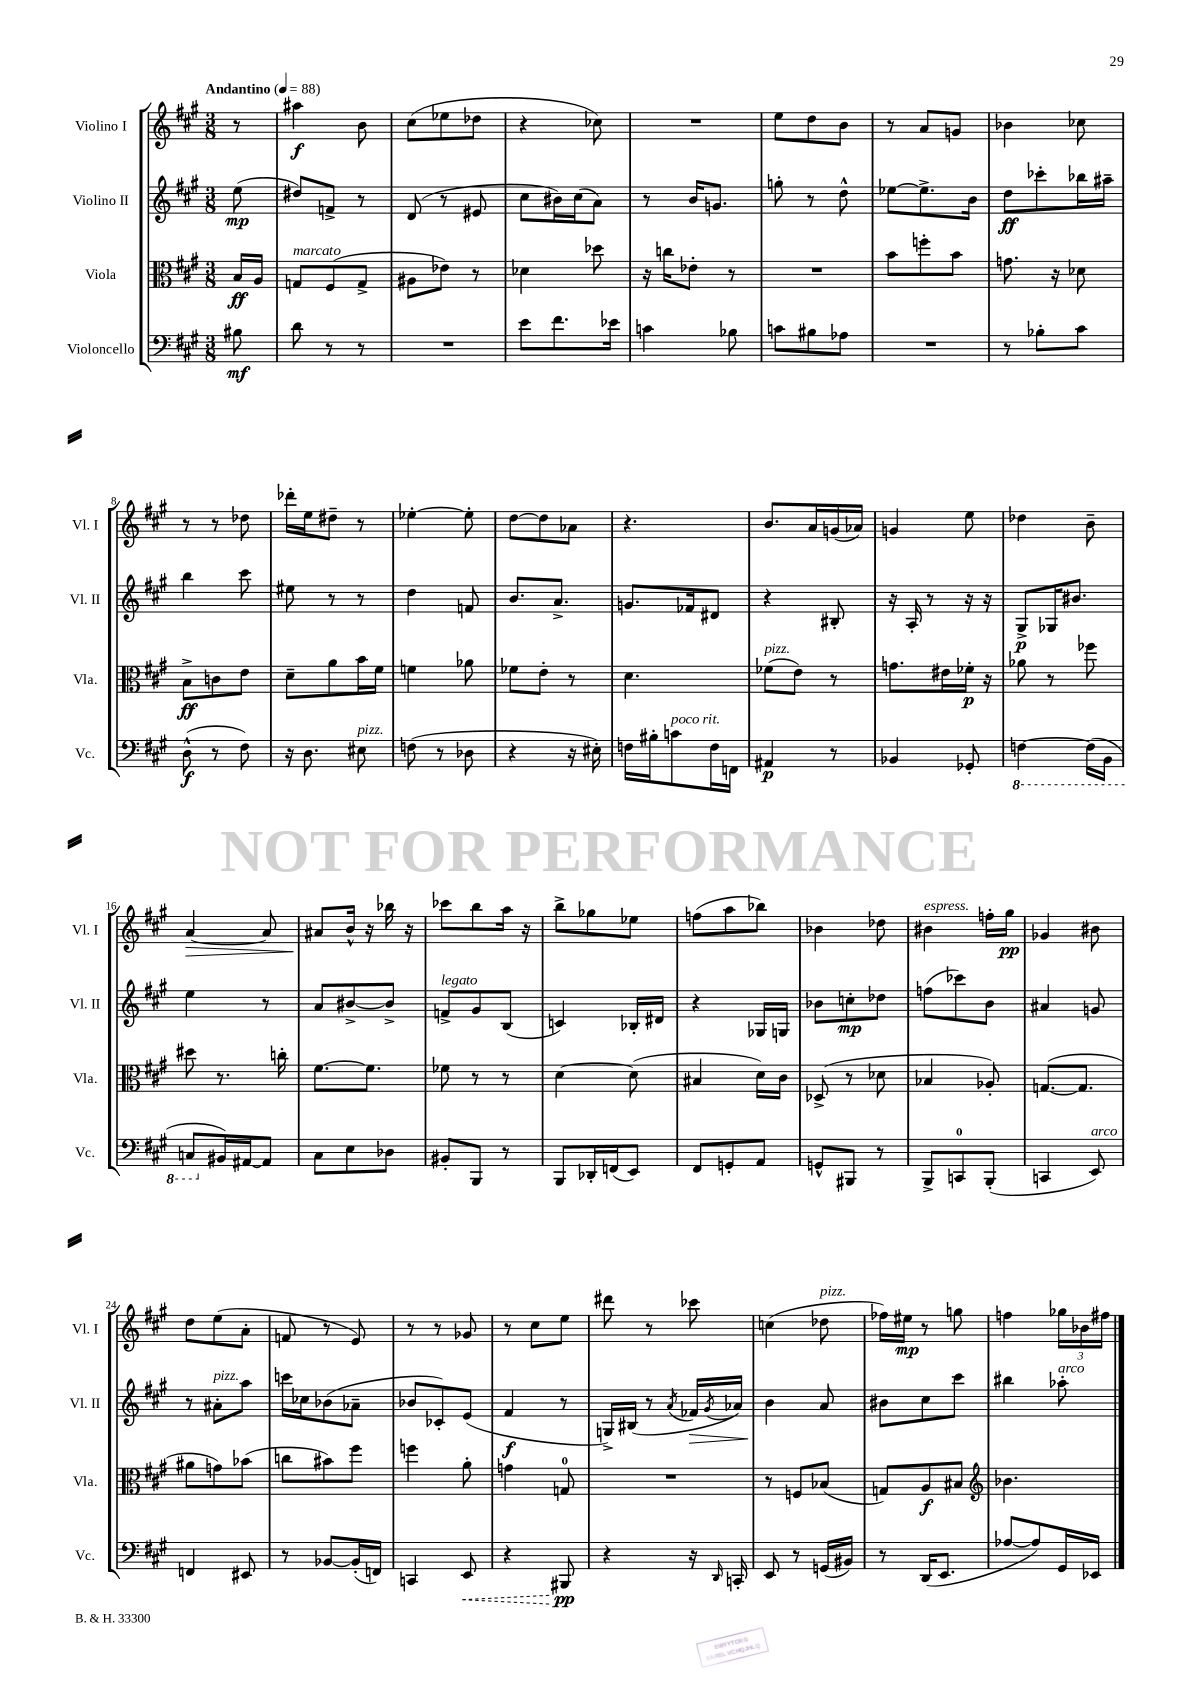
<<
\new StaffGroup <<
\new Staff = "s0" \with { instrumentName = "Violino I" shortInstrumentName = "Vl. I" } {
    \clef treble \key a \major \numericTimeSignature \time 3/8 \partial 8 \tempo "Andantino" 4 = 88
    r8 |
    ais''4\f b'8 |
    cis''8( ees''8 des''8 |
    r4 ces''8) |
    R4. |
    e''8 d''8 b'8 |
    r8 a'8 g'8 |
    bes'4 ces''8 |
    r8 r8 des''8 |
    des'''16-. e''16 dis''8-- r8 |
    ees''4~-. ees''8-. |
    d''8~ d''8 aes'8 |
    r4. |
    b'8. a'16 g'16( aes'16) |
    g'4 e''8 |
    des''4 b'8-- |
    a'4~\> a'8 |
    ais'8\! b'16-^ r16 bes''16 r16 |
    ces'''8 b''8 a''16 r16 |
    b''8-> ges''8 ees''8 |
    f''8( a''8 bes''8) |
    bes'4 des''8 |
    bis'4^\markup { \italic "espress." } f''16-. gis''16\pp |
    ges'4 bis'8 |
    d''8 e''8( a'8-. |
    f'8 r8 e'8) |
    r8 r8 ges'8 |
    r8 cis''8 e''8 |
    dis'''8 r8 ces'''8 |
    c''4( des''8^\markup { \italic "pizz." } |
    fes''16) eis''16\mp r8 g''8 |
    f''4 \tuplet 3/2 { ges''16 bes'16 fis''16 } \bar "|." |
}
\new Staff = "s1" \with { instrumentName = "Violino II" shortInstrumentName = "Vl. II" } {
    \clef treble \key a \major \numericTimeSignature \time 3/8 \partial 8
    e''8\mp( |
    dis''8) f'8-> r8 |
    d'8( r8 eis'8 |
    cis''8 bis'16) cis''16( a'8) |
    r8 b'16 g'8. |
    g''8-. r8 d''8-^ |
    ees''8~ ees''8.-> b'16 |
    d''8\ff ces'''8-. bes''16 ais''16-- |
    b''4 cis'''8 |
    eis''8 r8 r8 |
    d''4 f'8 |
    b'8. a'8.-> |
    g'8. fes'16 dis'8 |
    r4 bis8-. |
    r16 a16-. r8 r16 r16 |
    gis8->\p ges16 bis'8. |
    e''4 r8 |
    a'8 bis'8~-> bis'8-> |
    f'8->^\markup { \italic "legato" } gis'8 b8( |
    c'4) bes16-. dis'16 |
    r4 ges16 g16 |
    bes'8 c''8-.\mp des''8 |
    f''8( ces'''8) b'8 |
    ais'4 g'8 |
    r8 ais'8-.^\markup { \italic "pizz." } a''8 |
    c'''16 ces''16 bes'8( aes'8-- |
    bes'8 ces'8-.) e'8( |
    fis'4\f r8 |
    g16->) bis16( r8 \acciaccatura { a'8 } fes'16\> \acciaccatura { gis'8 } aes'16) |
    b'4\! a'8 |
    bis'8 cis''8 cis'''8 |
    bis''4 aes''8-.^\markup { \italic "arco" } \bar "|." |
}
\new Staff = "s2" \with { instrumentName = "Viola" shortInstrumentName = "Vla." } {
    \clef alto \key a \major \numericTimeSignature \time 3/8 \partial 8
    b16\ff a16 |
    g8^\markup { \italic "marcato" } fis8( g8-> |
    ais8 ees'8) r8 |
    des'4 des''8 |
    r16 c''16 ees'8-. r8 |
    R4. |
    b'8 f''8-. b'8 |
    g'8. r16 des'8 |
    b8->\ff c'8 e'8 |
    d'8-- a'8 b'16 fis'16 |
    f'4 aes'8 |
    fes'8 e'8-. r8 |
    d'4. |
    fes'8^\markup { \italic "pizz." }( e'8) r8 |
    g'8. eis'16 fes'16-.\p r16 |
    aes'8 r8 fes''8 |
    dis''8 r8. c''16-. |
    fis'8.~ fis'8. |
    fes'8 r8 r8 |
    d'4~ d'8( |
    bis4 d'16) cis'16 |
    des8->( r8 des'8 |
    bes4 aes8-.) |
    g8.~( g8. |
    ais'8 g'8) bes'8( |
    c''8 bis'8) fis''8 |
    f''4 a'8-. |
    g'4 g8-0 |
    R4. |
    r8 f8 bes8( |
    g8) a8\f bis8 |
    \clef treble bes'4. \bar "|." |
}
\new Staff = "s3" \with { instrumentName = "Violoncello" shortInstrumentName = "Vc." } {
    \clef bass \key a \major \numericTimeSignature \time 3/8 \partial 8
    bis8\mf |
    d'8 r8 r8 |
    R4. |
    e'8 fis'8. ees'16 |
    c'4 bes8 |
    c'8 bis8 aes8 |
    R4. |
    r8 bes8-. cis'8 |
    d8-^\f( r8 fis8) |
    r16 d8. eis8^\markup { \italic "pizz." } |
    f8( r8 des8 |
    r4 r16 eis16-.) |
    f16 bis16-. c'8^\markup { \italic "poco rit." } f16 f,16 |
    ais,4\p r8 |
    bes,4 ges,8-. |
    \ottava #-1 f,4~ f,16( b,,16 |
    c,8 \ottava #0 bis,16) ais,16~ ais,8 |
    cis8 e8 des8 |
    bis,8-. b,,8 r8 |
    b,,8 des,16-. f,16( e,8) |
    fis,8 g,8-. a,8 |
    g,8-^ bis,,8 r8 |
    b,,8-> c,8-0 b,,8-.( |
    c,4 e,8^\markup { \italic "arco" }) |
    f,4 eis,8 |
    r8 bes,8~ bes,16-.( f,16) |
    c,4 \once \override Hairpin.style = #'dashed-line e,8\< |
    r4 bis,,8\pp\! |
    r4 r16 \grace { d,16 } c,16-. |
    e,8 r8 g,16( bis,16) |
    r8 d,16( e,8. |
    aes8~ aes8) gis,16 ees,16 \bar "|." |
}
>>
>>
